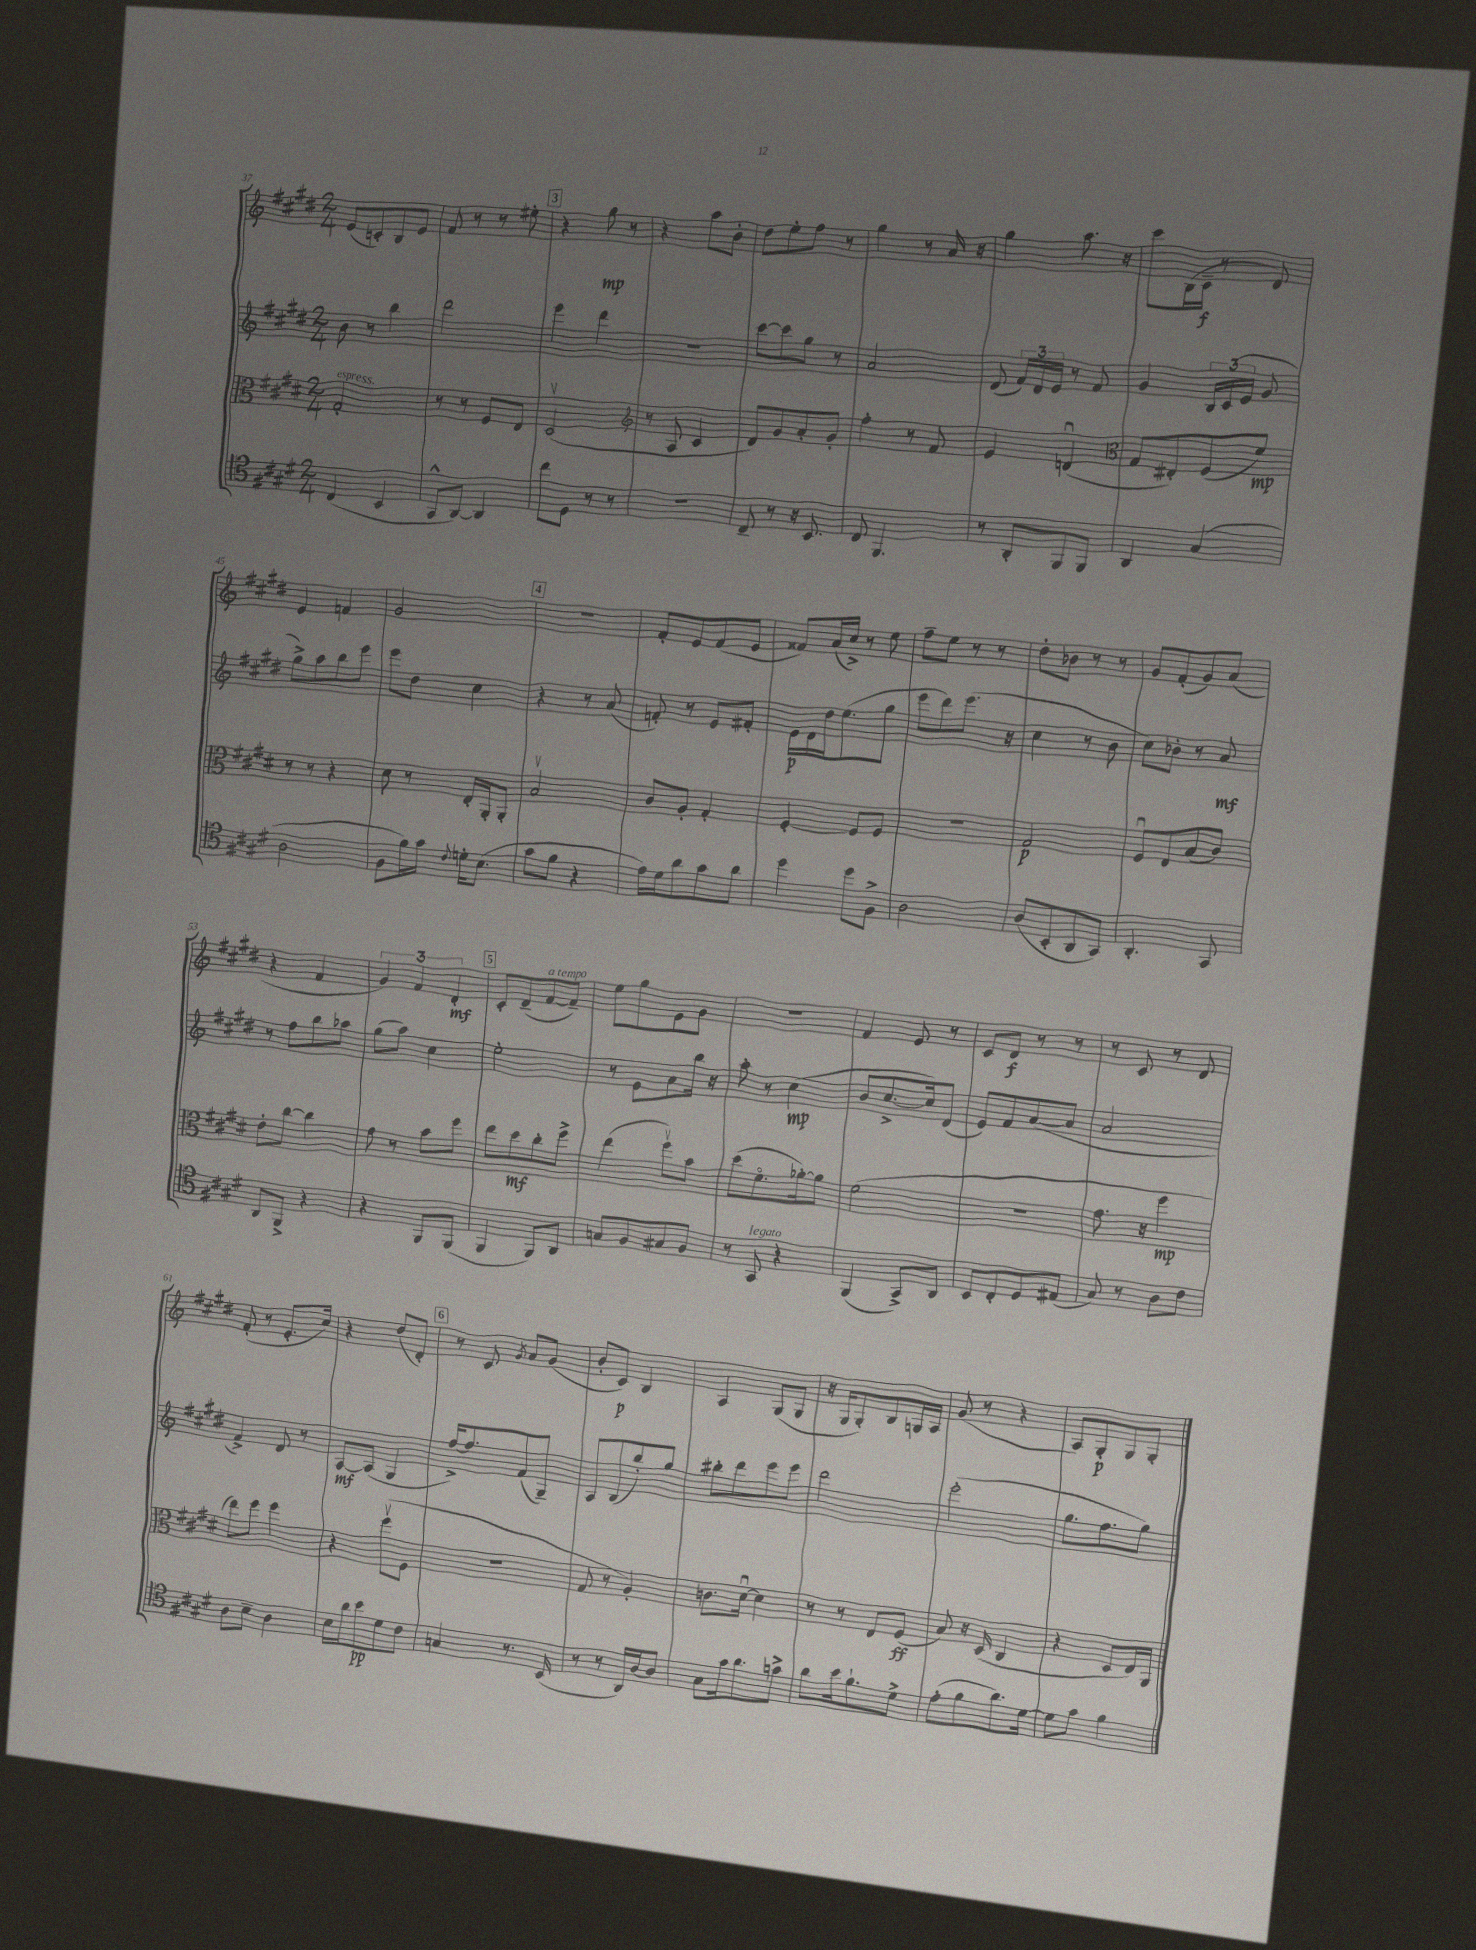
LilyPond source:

<<
\new StaffGroup <<
\new Staff = "s0" {
    \clef treble \key e \major \numericTimeSignature \time 2/4
    \autoBeamOff e'8[( c'8-.) b8 e'8] |
    fis'8 r8 r8 eis''8-. |
    \mark \markup { \box "3" } r4 gis''8\mp r8 |
    r4 a''8[ b'8]-. |
    dis''8[ e''8-. fis''8] r8 |
    gis''4 r8 a'16 r16 |
    gis''4 a''8. r16 |
    cis'''8[ b16( cis'16]--\f r8 dis'8) |
    e'4 f'4 |
    gis'2 |
    \mark \markup { \box "4" } r2 |
    fis'8[-. e'8 fis'8( e'8] |
    fisis'8[) a'16( cis''16]->) r8 e''8 |
    fis''8[-- e''8] r8 r8 |
    dis''8[-. bes'8] r8 r8 |
    gis'8[ fis'8-.( gis'8) a'8]( |
    r4 fis'4 |
    \tuplet 3/2 { gis'4) fis'4 dis'4-.\mf } |
    \mark \markup { \box "5" } cis'8[-. dis'8--( fis'8~^\markup { \italic "a tempo" } fis'8]--) |
    e''8[ gis''8 e'8 gis'8] |
    r2 |
    fis'4 e'8 r8 |
    cis'8[ dis'8]\f r8 r8 |
    r8 cis'8 r8 dis'8 |
    fis'8-.( r8 e'8.[-. cis''16]) |
    r4 dis''8[( dis'8]-.) |
    \mark \markup { \box "6" } r8 cis'8 \acciaccatura { gis'8 } a'8[ gis'8]( |
    b'8[-. cis'8]\p) b4 |
    a4 gis8[( gis8] |
    r16 gis16[ gis8-.) b8 g16 a16] |
    gis'8( r8 r4 |
    a8[) gis8-.\p gis8 gis8]-. \bar "|." |
}
\new Staff = "s1" {
    \clef treble \key e \major \numericTimeSignature \time 2/4
    \autoBeamOff b'8 r8 b''4 |
    dis'''2 |
    \mark \markup { \box "3" } e'''4 dis'''4 |
    R2 |
    cis'''8[~ cis'''8 gis''8] r8 |
    a'2 |
    dis'8( \tuplet 3/2 { fis'16[) dis'16 e'16] } r8 fis'8 |
    gis'4 \tuplet 3/2 { b16[ cis'16( e'16] } gis'8 |
    gis''8[->) a''8 b''8 e'''8] |
    e'''8[ dis''8] cis''4 |
    \mark \markup { \box "4" } r4 r8 a'8( |
    f'8-.) r8 e'8[ fis'8]-. |
    e'16[\p dis'16 dis''16 e''8.( gis''8] |
    e'''8[ dis'''8) e'''8.]( r16 |
    cis''4 r8 b'8 |
    cis''8[) bes'8]-. r8 a'8\mf |
    r8 fis''8[ b''8 aes''8] |
    gis''8[( a''8]) cis''4 |
    \mark \markup { \box "5" } e''2-. |
    r8 e'8[ a'8 b''16] r16 |
    a''8-. r8 cis''4\mp( |
    b'8[ cis''8.~-> cis''16) dis'8]( |
    e'8[) fis'8 a'8~( a'8] |
    a'2 |
    fis'4->) dis'8 r8 |
    a8[~\mf a8]( gis4 |
    \mark \markup { \box "6" } fis''16[~->) fis''8. fis'8( gis8]--) |
    a8[ b8( b''8-.) gis''8] |
    bis''8[-. dis'''8 e'''8 e'''8] |
    dis'''2 |
    e'''2-.( |
    gis''8.[ fis''8. gis''8]) \bar "|." |
}
\new Staff = "s2" {
    \clef alto \key e \major \numericTimeSignature \time 2/4
    \autoBeamOff gis2-.^\markup { \italic "espress." } |
    r8 r8 fis8[ e8] |
    \mark \markup { \box "3" } dis2\upbow( |
    \clef treble r8 a8 cis'4 |
    dis'8[) gis'8 a'8-. gis'8]-. |
    fis''4-. r8 fis'8 |
    e'4 d'4\downbow( |
    \clef alto gis8[ eis8-.) fis8( fis'8]\mp) |
    r8 r8 r4 |
    dis'8 r8 e16[-. a,16-. a,8]-. |
    \mark \markup { \box "4" } b2\upbow |
    cis'8[ a8]-. gis4-. |
    fis4~-. fis8[ fis8] |
    R2 |
    gis2\p |
    fis8[\downbow e8 b8( cis'8]) |
    e'8[-. cis''8]~ cis''4 |
    gis'8 r8 b'8[ fis''8] |
    \mark \markup { \box "5" } e''8[ dis''8\mf cis''8-. fis''8]-> |
    e''4( fis''8[\upbow) b'8] |
    dis''8[( fis'8.\flageolet aes'16~-.) aes'8] |
    fis'2( |
    r2 |
    gis'8. r16 fis''4\mp |
    e''8[) fis''8] fis''4 |
    r4 fis''8[\upbow( fis8] |
    \mark \markup { \box "6" } R2 |
    gis8 r8 a4-.) |
    c'8.[ dis'16]~\downbow dis'4 |
    r8 r8 e8[ fis8]\ff( |
    b8) r16 dis16( cis4 |
    r4 dis8[ e16) a,16] \bar "|." |
}
\new Staff = "s3" {
    \clef tenor \key e \major \numericTimeSignature \time 2/4
    \autoBeamOff cis4( b,4 |
    gis,8[-^ a,8]~) a,4 |
    \mark \markup { \box "3" } cis''8[ dis8] r8 r8 |
    r2 |
    cis8-- r8 r16 b,8. |
    cis8 fis,4. |
    r8 a,8[-. fis,8 fis,8] |
    a,4 gis4( |
    a2 |
    fis8[ fis'16) gis'16] \appoggiatura { cis'8 } d'16[-. b8.]( |
    \mark \markup { \box "4" } gis'8[ fis'8] r4 |
    e'16[) dis'16 a'8 gis'8 a'8] |
    dis''4 dis''8[ fis8]-> |
    a2 |
    a8[( b,8-. a,8 gis,8]) |
    a,4.-. gis,8 |
    a,8[ fis,8]-> r4 |
    r4 fis,8[ fis,8]( |
    \mark \markup { \box "5" } fis,4 fis,8[) a,8] |
    g8[ fis8 gis8 fis8] |
    r8 gis,8^\markup { \italic "legato" } r4 |
    fis,4( gis,8[->) a,8] |
    b,8[ cis8-. dis8 eis8]( |
    gis8) r8 a8[ cis'8] |
    a8[ b8]-- a4 |
    b16[ a'16 b'8\pp dis'8 cis'8] |
    \mark \markup { \box "6" } g4 r8. b,16( |
    r8 r8 a,16[) a16~ a8] |
    gis8[ gis'16 a'8. g'8]-> |
    a'8[ b'16 fis'8.-! dis'8]-> |
    e'8[-.( fis'8 a'8.) dis'16]~ |
    dis'8[ gis'8] fis'4 \bar "|." |
}
>>
>>
\layout { \context { \Score currentBarNumber = #37 } }
